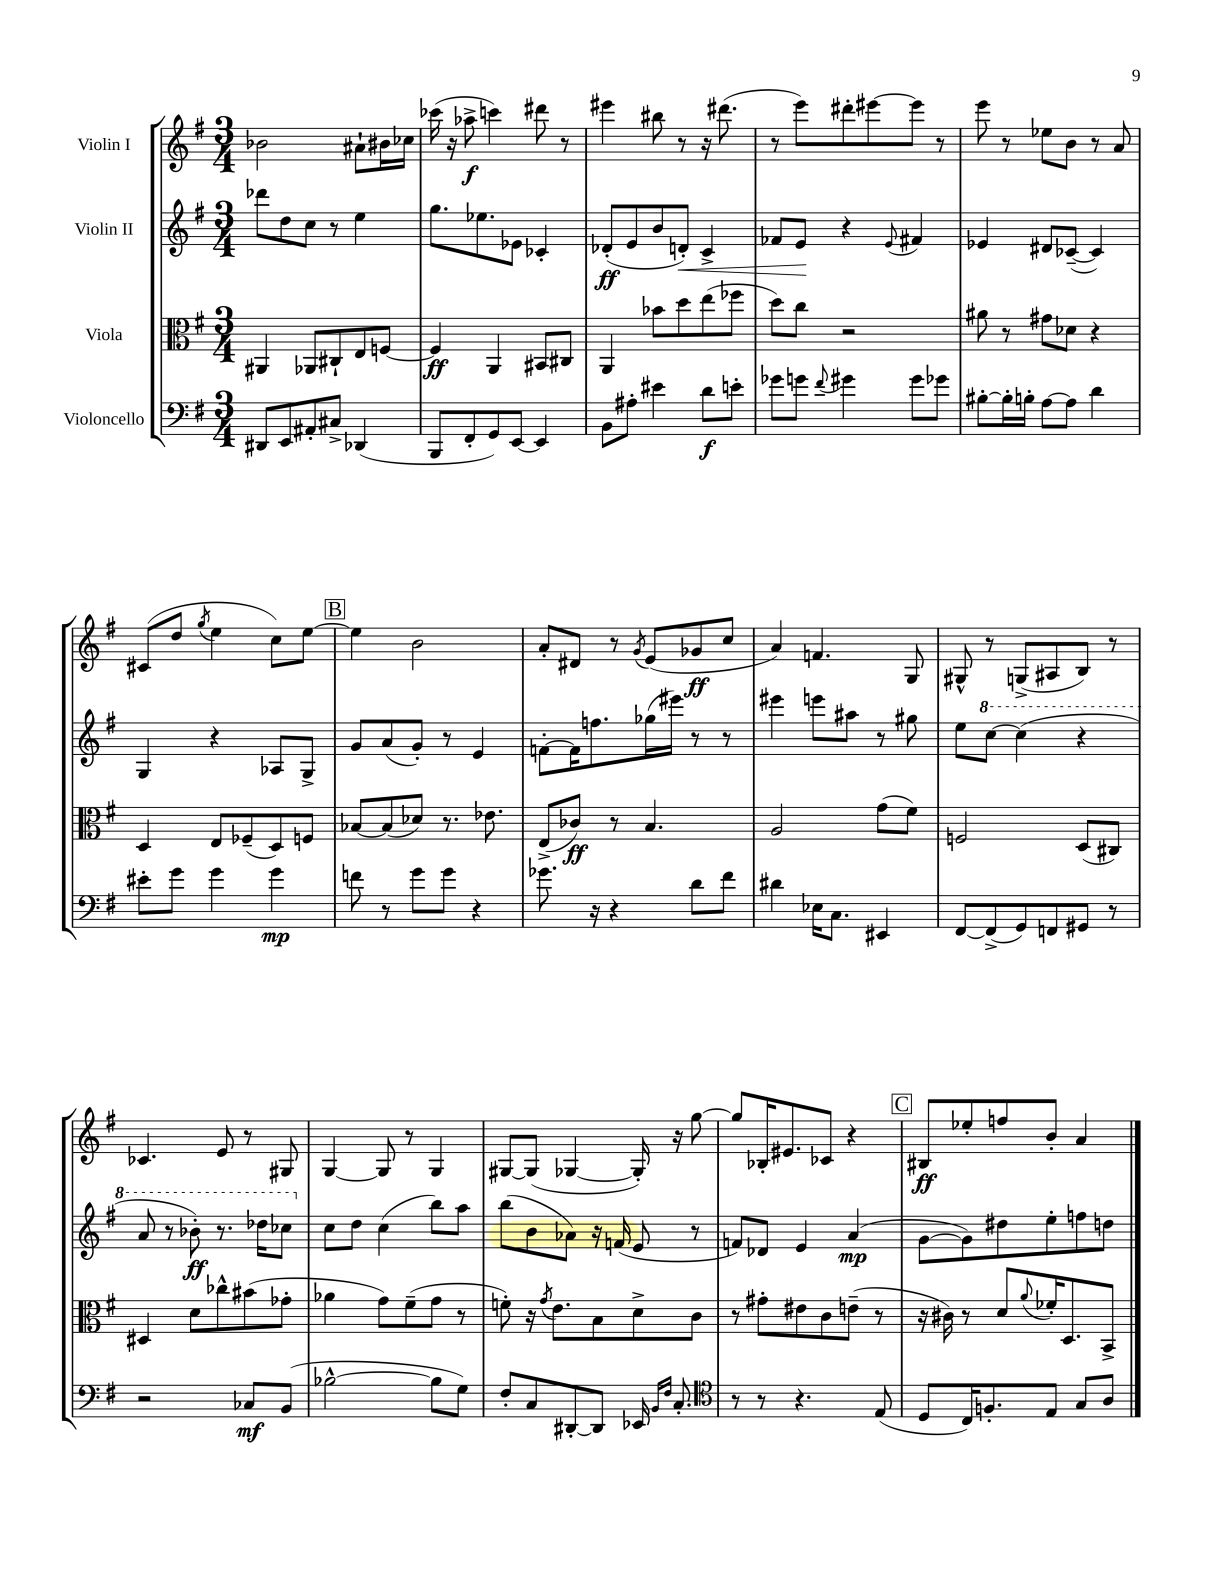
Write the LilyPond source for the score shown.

<<
\new StaffGroup <<
\new Staff = "s0" \with { instrumentName = "Violin I" } {
    \clef treble \key g \major \numericTimeSignature \time 3/4
    bes'2 ais'8-! bis'16 ces''16 |
    ces'''16( r16 aes''8->\f c'''4) dis'''8 r8 |
    eis'''4 bis''8 r8 r16 dis'''8.( |
    r8 e'''8) dis'''8-. eis'''8~ eis'''8 r8 |
    e'''8 r8 ees''8 b'8 r8 a'8 |
    cis'8( d''8 \acciaccatura { g''8 } e''4 c''8) e''8~ |
    \mark \markup { \box "B" } e''4 b'2 |
    a'8-. dis'8 r8 \acciaccatura { g'8 } e'8( ges'8\ff c''8 |
    a'4) f'4. g8 |
    gis8-^ r8 g8->( ais8 b8) r8 |
    ces'4. e'8 r8 gis8 |
    g4~ g8 r8 g4 |
    gis8~ gis8( ges4~ ges16-.) r16 g''8~ |
    g''8 bes16-. eis'8. ces'8 r4 |
    \mark \markup { \box "C" } bis8\ff ees''8-. f''8 b'8-. a'4 \bar "|." |
}
\new Staff = "s1" \with { instrumentName = "Violin II" } {
    \clef treble \key g \major \numericTimeSignature \time 3/4
    des'''8 d''8 c''8 r8 e''4 |
    g''8. ees''8. ees'8 ces'4-. |
    des'8-.\ff( e'8 b'8 d'8-.\<) c'4-> |
    fes'8 e'8\! r4 \appoggiatura { e'8 } fis'4 |
    ees'4 dis'8 ces'8~--( ces'4) |
    g4 r4 aes8 g8-> |
    \mark \markup { \box "B" } g'8 a'8( g'8-.) r8 e'4 |
    f'8~-. f'16 f''8. ges''16( eis'''16) r8 r8 |
    eis'''4 e'''8 ais''8 r8 gis''8 |
    e''8 \ottava #1 c'''8~ c'''4( r4 |
    a''8 r8 bes''8-.\ff) r8. des'''16 ces'''8 \ottava #0 |
    c''8 d''8 c''4( b''8) a''8 |
    b''8( b'8 aes'8) r16 f'16( e'8 r8 |
    f'8) des'8 e'4 a'4\mp( |
    \mark \markup { \box "C" } g'8~ g'8) dis''8 e''8-. f''8 d''8 \bar "|." |
}
\new Staff = "s2" \with { instrumentName = "Viola" } {
    \clef alto \key g \major \numericTimeSignature \time 3/4
    ais,4 aes,8 cis8-! e8 f8~ |
    f4\ff a,4 bis,8 cis8 |
    a,4 bes'8 d''8 e''8( fes''8 |
    d''8) c''8 r2 |
    ais'8 r8 gis'8 des'8 r4 |
    d4 e8 fes8--( d8) f8 |
    \mark \markup { \box "B" } bes8~ bes8( des'8) r8. ees'8. |
    e8->( ces'8\ff) r8 b4. |
    a2 g'8( fis'8) |
    f2 d8( cis8) |
    dis4 d'8 ces''8-^ bis'8( ges'8-. |
    aes'4 g'8) fis'8--( g'8 r8 |
    f'8-.) r16 \acciaccatura { g'8 } e'8. b8 d'8-> c'8 |
    r8 gis'8-. eis'8 c'8 e'8--( r8 |
    \mark \markup { \box "C" } r16 cis'16) r8 d'8 \appoggiatura { a'8 } fes'16-. d8. b,8-> \bar "|." |
}
\new Staff = "s3" \with { instrumentName = "Violoncello" } {
    \clef bass \key g \major \numericTimeSignature \time 3/4
    dis,8 e,8 ais,8-. cis8-> des,4( |
    b,,8 fis,8-. g,8) e,8~ e,4 |
    b,8 ais8-. eis'4 d'8\f e'8-. |
    ges'8 g'8 \appoggiatura { fis'8 } gis'4 gis'8 ges'8 |
    bis8~-. bis16-. b16-. a8~ a8 d'4 |
    eis'8-. g'8 g'4 g'4\mp |
    \mark \markup { \box "B" } f'8 r8 g'8 g'8 r4 |
    ges'8. r16 r4 d'8 fis'8 |
    dis'4 ees16 c8. eis,4 |
    fis,8~ fis,8->( g,8) f,8 gis,8 r8 |
    r2 ces8\mf b,8( |
    bes2~-^ bes8 g8) |
    fis8-. c8 dis,8~-. dis,8 ees,16 \grace { b,16 fis16 } c8.-. |
    \clef tenor r8 r8 r4. e8( |
    \mark \markup { \box "C" } d8 c16) f8.-. e8 g8 a8 \bar "|." |
}
>>
>>
\layout { \context { \Score \remove "Bar_number_engraver" } }
